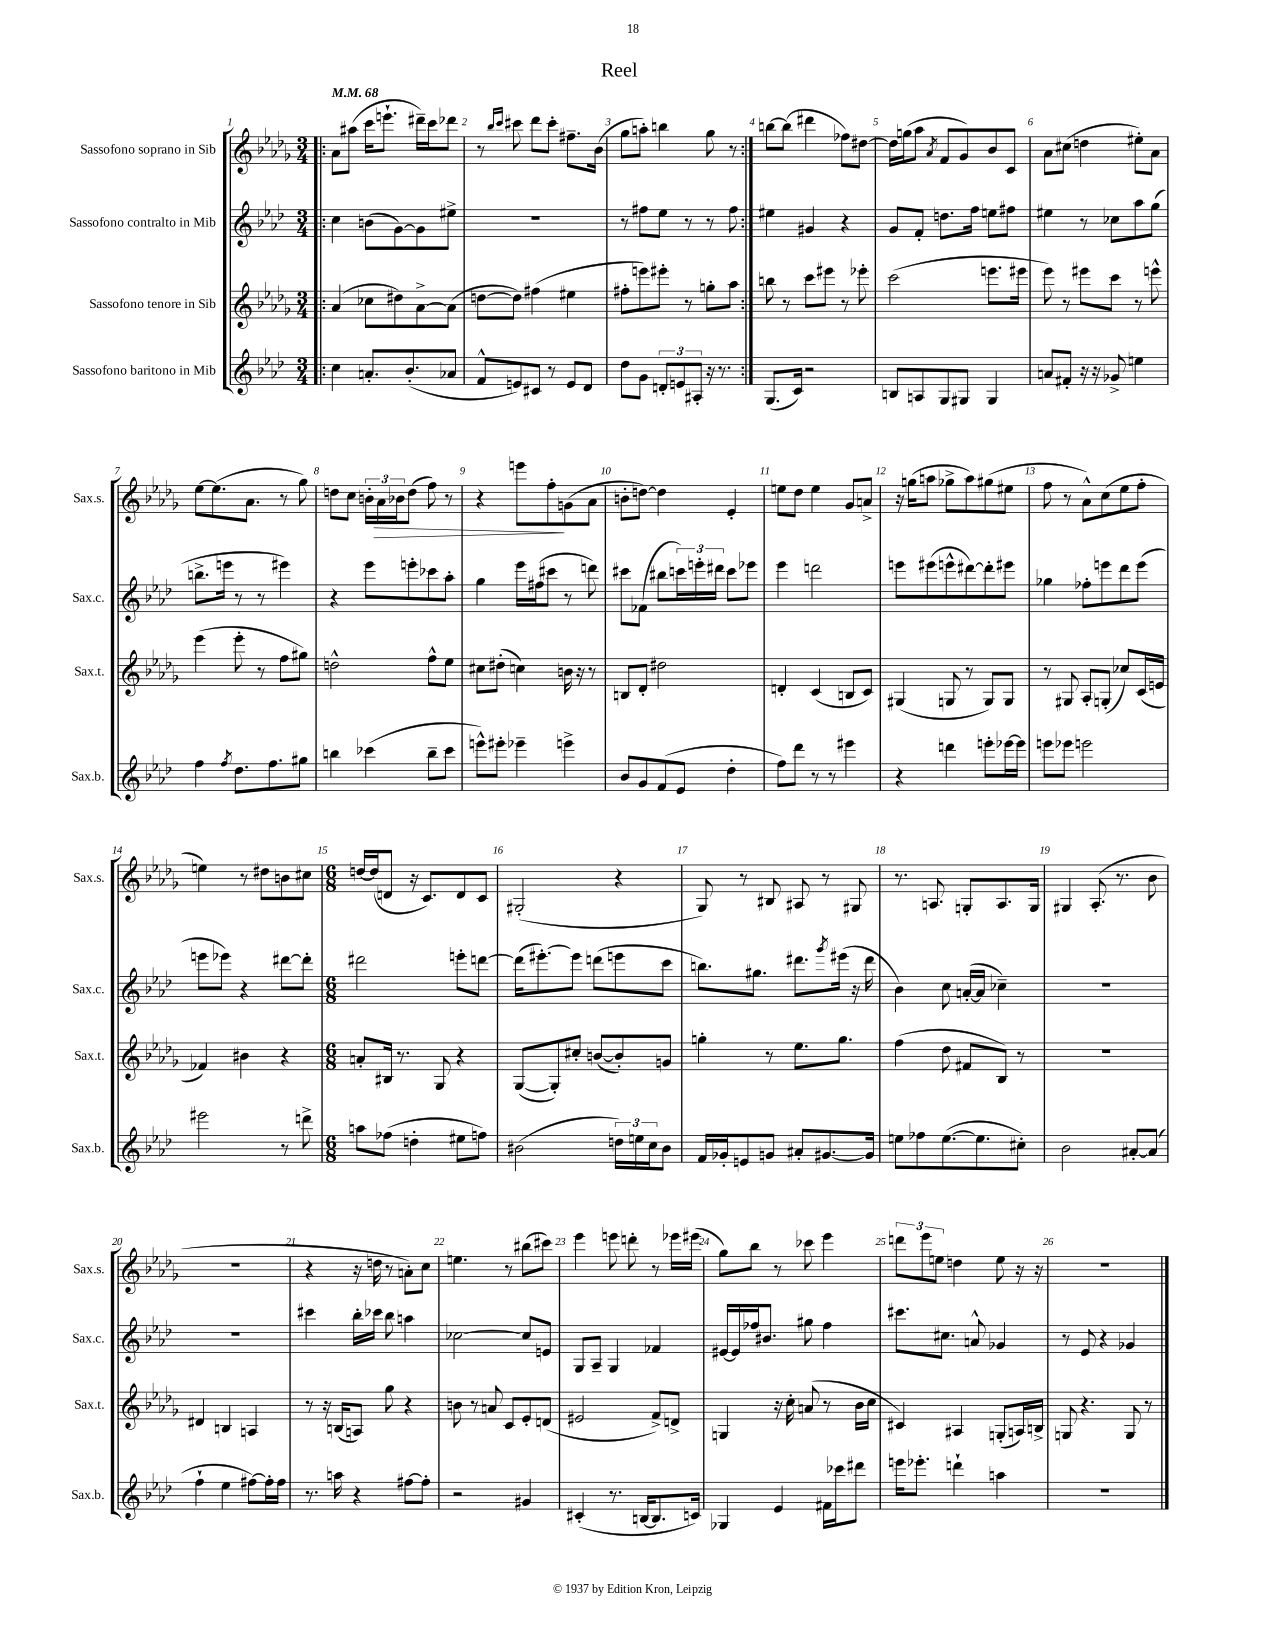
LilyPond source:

\header { title = "Reel" }
<<
\new StaffGroup <<
\new Staff = "s0" \with { instrumentName = "Sassofono soprano in Sib" shortInstrumentName = "Sax.s." } {
    \clef treble \key des \major \numericTimeSignature \time 3/4 \tempo 4 = 68
    \repeat volta 2 { \bar ".|:" aes'8 ais''8( c'''16 e'''8.-! dis'''16--) c'''16 des'''8 |
    r8 \grace { bes''16 c'''16 } cis'''8 des'''8 cis'''8-. fis''8.-- bes'16( |
    ges''8 a''8-.) b''4 ges''8 r8 | }
    b''8~ b''8( dis'''4 fes''8) dis''8~ |
    dis''16 g''16( aes''8 \acciaccatura { aes'8 } f'8 ges'8) bes'8 c'8 |
    aes'8 cis''8( d''4 eis''8-.) aes'8 |
    ees''8~ ees''8.( aes'8. r8 ges''8) |
    d''8 c''8 \tuplet 3/2 { b'16-. aes'16\> bes'16 } d''8( f''8) r8 |
    r4 e'''8 f''8-.\! g'8( aes'8 |
    b'8-. d''8~) d''4 ees'4-. |
    e''8 des''8 e''4 ges'8 a'8-> |
    r16 g''16( a''8 ges''8-> a''8) gis''8( eis''8 |
    f''8 r8 aes'8-^) c''8( ees''8 f''8-. |
    e''4) r8 dis''8 b'8 cis''8 |
    \numericTimeSignature \time 6/8 d''16~ d''16( d'8 r16 c'8.) d'8 c'8 |
    gis2-.( r4 |
    ges8) r8 bis8 ais8 r8 gis8 |
    r8. a8. g8-. a8. g16 |
    gis4 aes8.-.( r8. bes'8 |
    R2. |
    r4 r16 d''16 r8 a'8-.) c''8 |
    e''4. r8 bis''8( cis'''8) |
    ees'''4 e'''8 d'''8-. r8 ees'''16 eis'''16( |
    ges''8) bes''8 r8 ces'''8 ees'''4 |
    \tuplet 3/2 { d'''8 ees'''8 e''8 } d''4 e''8 r16 r16 |
    R2. \bar "|." |
}
\new Staff = "s1" \with { instrumentName = "Sassofono contralto in Mib" shortInstrumentName = "Sax.c." } {
    \clef treble \key aes \major \numericTimeSignature \time 3/4
    \repeat volta 2 { \bar ".|:" c''4 b'8( g'8~) g'8 eis''8-> |
    R2. |
    r8 fis''8 ees''8 r8 r8 fis''8 | }
    eis''4 gis'4 r4 |
    g'8 f'8-. d''8. f''16 e''8 fis''8 |
    eis''4 r8 ces''8 aes''8 g''8( |
    b''8.-> e'''16 r8 r8 eis'''4) |
    r4 ees'''8 e'''8-. ces'''8 aes''8-. |
    g''4 ees'''16 fis''16( cis'''8 r8 d'''8) |
    cis'''8 fes'8( bis''8 \tuplet 3/2 { c'''16) e'''16-. dis'''16 } c'''8 ees'''8 |
    ees'''4 d'''2 |
    e'''8 eis'''8( e'''8-^ dis'''8~) dis'''8-. eis'''8 |
    ges''4 fes''8-. e'''8 des'''8 e'''8( |
    e'''8 ees'''8) r4 dis'''8~ dis'''8-. |
    \numericTimeSignature \time 6/8 dis'''2 e'''8-. d'''8~ |
    d'''16( eis'''8.~-.) eis'''8 d'''8( e'''8 c'''8 |
    b''8.) gis''8. dis'''8. \acciaccatura { g'''8 } eis'''16( r16 dis'''16 |
    bes'4) c''8 a'16~-.( a'16 ces''4--) |
    r2. |
    R2. |
    cis'''4 bes''16-. ces'''16 bes''8 a''4 |
    ces''2~ ces''8 e'8 |
    g8 aes8-- g4 fes'4 |
    eis'16~ eis'16 fes''16 bis'8. gis''8 fes''4 |
    cis'''8. cis''8. a'8-^ ges'4 |
    r8 ees'8 r4 ges'4 \bar "|." |
}
\new Staff = "s2" \with { instrumentName = "Sassofono tenore in Sib" shortInstrumentName = "Sax.t." } {
    \clef treble \key des \major \numericTimeSignature \time 3/4
    \repeat volta 2 { \bar ".|:" aes'4( ces''8 dis''8) aes'8~-> aes'8( |
    d''8~ d''8) fis''4( eis''4 |
    fis''8-. e'''8) eis'''8-. r8 g''8-. aes''8 | }
    b''8 r8 c'''8 eis'''8 r8 ees'''8-. |
    c'''2( e'''8. eis'''16 |
    ees'''8) r8 eis'''8 c'''8 r8 e'''8-^ |
    ees'''4( ees'''8-. r8 f''8 gis''8) |
    d''2-^ f''8-^ ees''8 |
    cis''8 dis''8-.( c''4) b'16 r16 r8 |
    b8 des'8-. dis''2 |
    d'4-. c'4( b8 c'8) |
    gis4( g8 r8 g8) g8 |
    r8 gis8 aes8-. g8-.( ces''8) c'16( e'16 |
    fes'4) bis'4 r4 |
    \numericTimeSignature \time 6/8 a'8-. bis16 r8. ges8 r4 |
    ges8~( ges8-.) cis''8-. b'8~( b'8-.) g'8 |
    g''4-. r8 ees''8. g''8. |
    f''4( des''8 fis'8 bes8) r8 |
    R2. |
    dis'4 b4 a4 |
    r8 r16 b16( a8) ges''8 r4 |
    b'8 r8 a'8 c'8 ees'8-. d'8( |
    eis'2 f'8->) d'8-> |
    g4 r16 c''16-. a'8( r8 bes'16 c''16 |
    cis'4) ais4 g8-.( a16) b16-> |
    g8 r4. g8 r8 \bar "|." |
}
\new Staff = "s3" \with { instrumentName = "Sassofono baritono in Mib" shortInstrumentName = "Sax.b." } {
    \clef treble \key aes \major \numericTimeSignature \time 3/4
    \repeat volta 2 { \bar ".|:" c''4 a'8.-. bes'8.-.( aes'8 |
    f'8-^ e'8) cis'8 r8 e'8 des'8 |
    des''8 g'8 \tuplet 3/2 { d'8-. e'8 ais8-. } r16 r8. | }
    g8.( c'16) r2 |
    b8 a8 g8 gis8 gis4 |
    a'8 fis'8-. r16 r16 ges'8-> e''4 |
    f''4 \acciaccatura { f''8 } des''8. f''8. gis''8 |
    b''4 ces'''4( b''8-- ces'''8 |
    e'''8-^) eis'''8-. ees'''4-- e'''4-> |
    bes'8 g'8 f'8( ees'8 des''4-. |
    f''8) des'''8 r8 r8 eis'''4 |
    r4 d'''4 e'''8-. ees'''16~ ees'''16 |
    e'''8 ees'''8 e'''2 |
    eis'''2 r8 d'''8-> |
    \numericTimeSignature \time 6/8 a''8 fes''8( d''4-. eis''8 f''8) |
    bis'2( \tuplet 3/2 { d''16) e''16 c''16 } bis'8 |
    f'16 ges'16-. e'8 g'8 ais'8-. gis'8.~ gis'16 |
    e''8 fes''8 e''8.~( e''8. cis''8-.) |
    bes'2 ais'8~-. ais'8( |
    f''4-! ees''4 fis''8~) fis''16-. fis''16 |
    r8. a''16 r4 fis''8~ fis''8-. |
    r2 gis'4 |
    cis'4-.( r8. b16~ b8. c'16) |
    ges4 ees'4 fis'16 ces'''16 dis'''8 |
    e'''16 ees'''8.-. d'''4-! a''4 |
    R2. \bar "|." |
}
>>
>>
\layout { \context { \Score \override BarNumber.break-visibility = ##(#f #t #t) barNumberVisibility = #all-bar-numbers-visible } }
